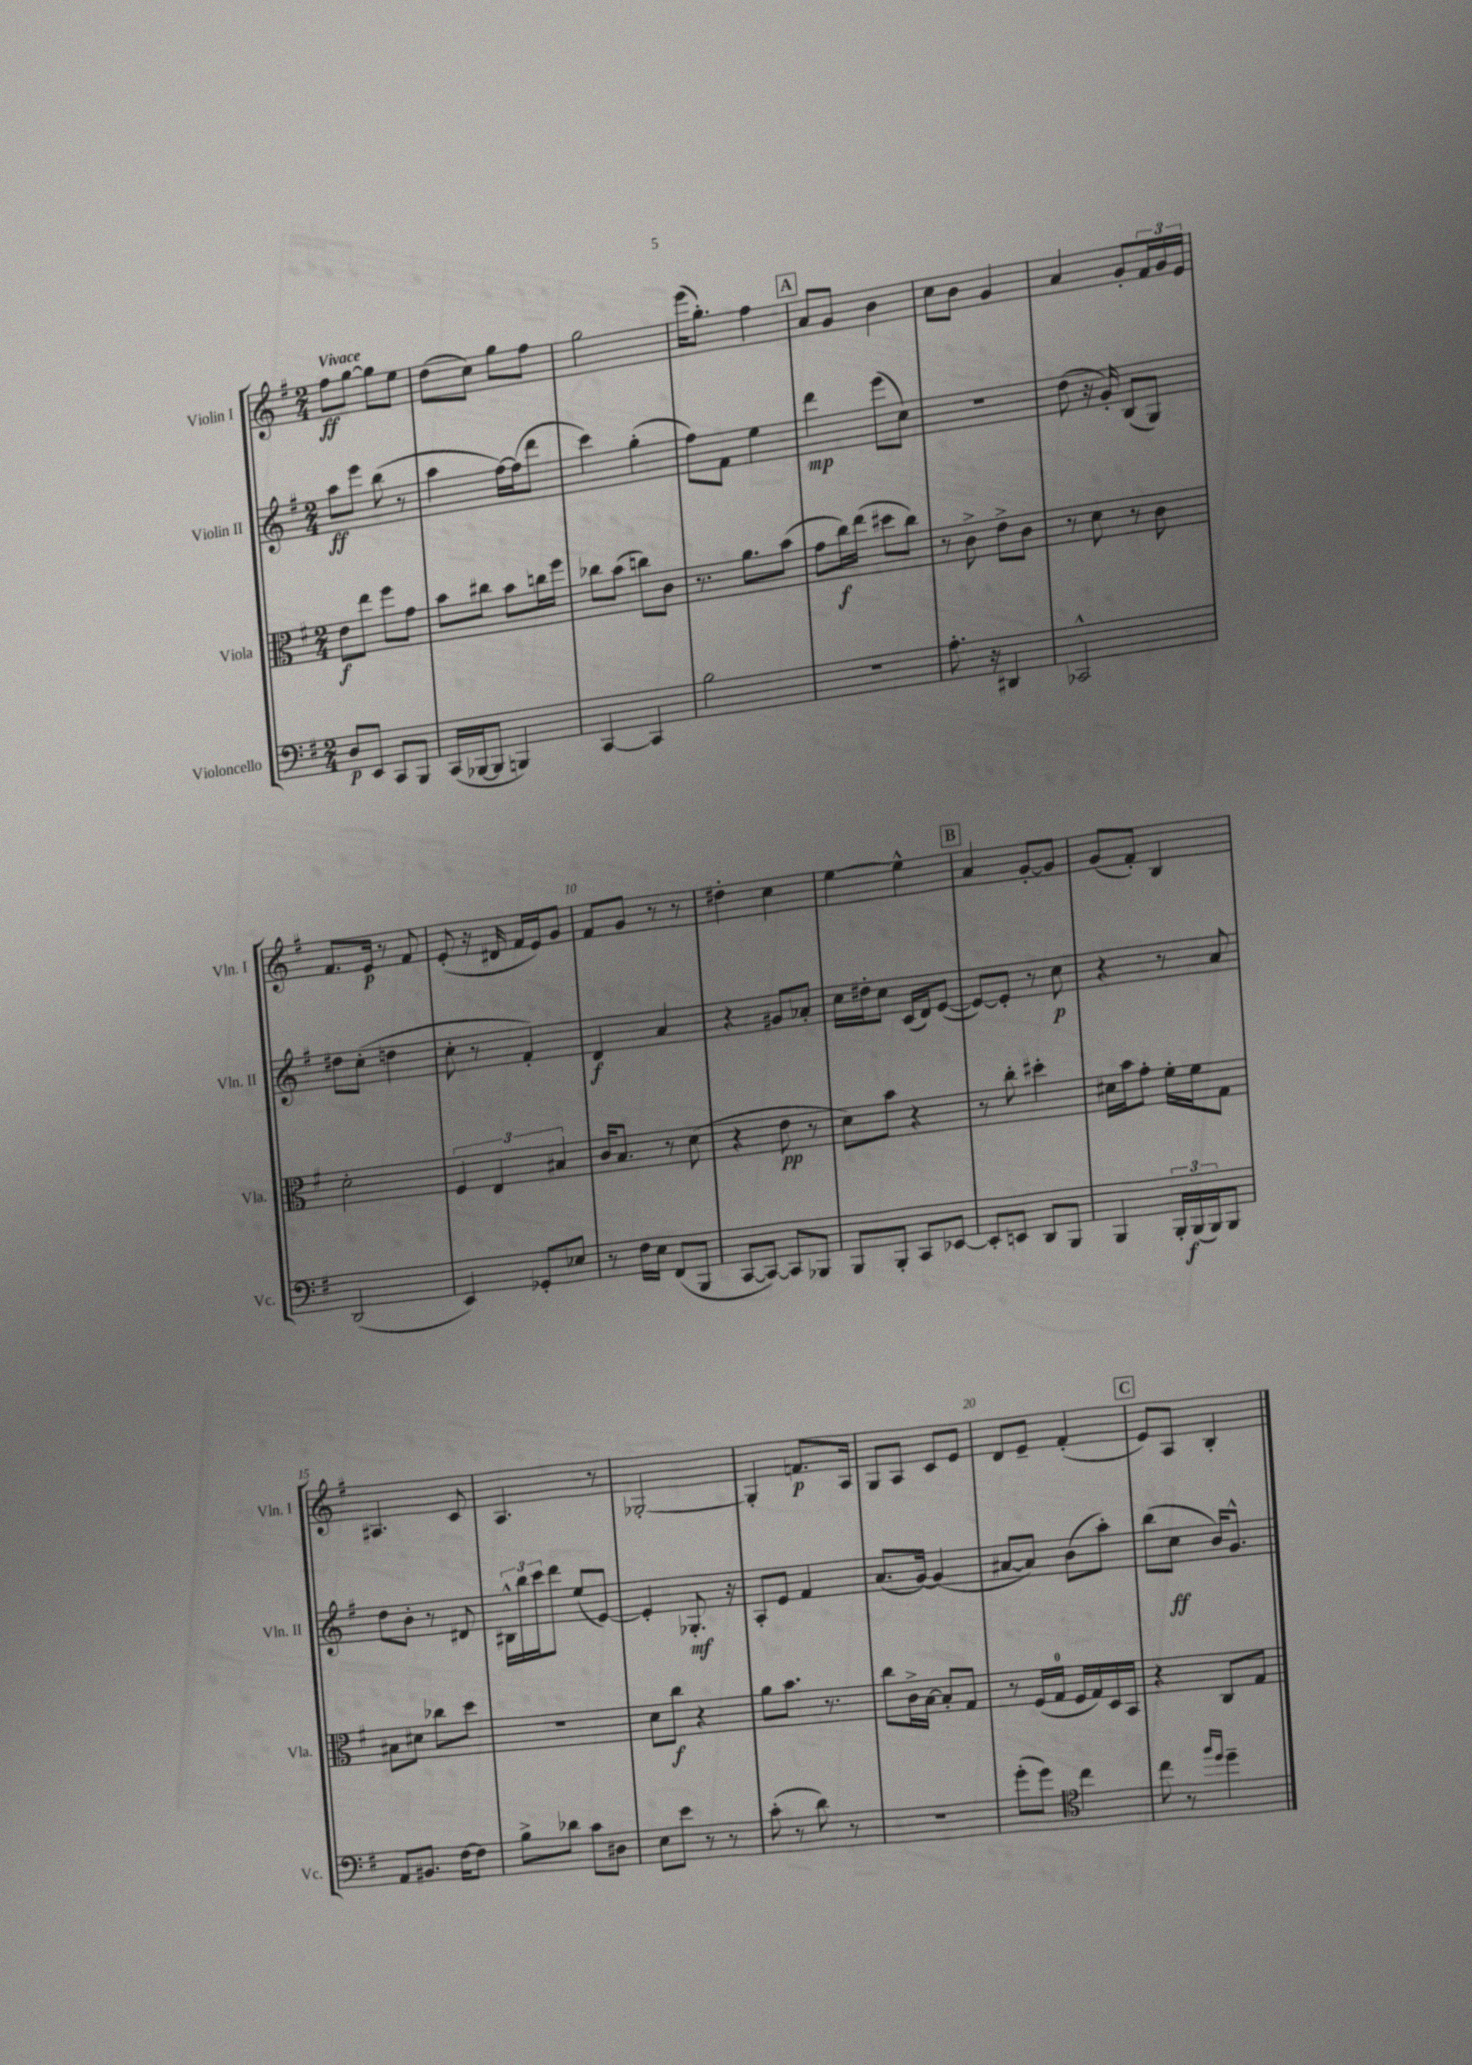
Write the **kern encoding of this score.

**kern	**kern	**kern	**kern
*staff4	*staff3	*staff2	*staff1
*clefF4	*clefC3	*clefG2	*clefG2
*k[f#]	*k[f#]	*k[f#]	*k[f#]
*M2/4	*M2/4	*M2/4	*M2/4
8D	8e	8aa	8ff#
8EE	8ee	8eee	[8gg
8CC	8ff#	(8bb	8gg]
8BBB	8g	8r	8ee
=	=	=	=
(16CC	8b	4aa	(8dd
[16BBB-	.	.	.
8BBB-]	8cc#	.	8cc)
4BBB)	8b	[16ff#)	8gg
.	.	(16ff#]	.
.	16cc	8ddd	8ff#
.	16ff#	.	.
=	=	=	=
[4CC	8cc-	4ccc)	2gg
.	(8b	.	.
4CC]	8cc)	(4gg'	.
.	8c	.	.
=	=	=	=
2B	8.r	8ff#)	(16eee
.	.	.	8.gg')
.	.	8f#	.
.	8.a	.	.
.	.	4ee	4ff#
.	(8b	.	.
=	=	=	=
2r	8g	4ddd	8a
.	16cc)	.	8g
.	(16ee	.	.
.	8dd#	(8eee	4b
.	8cc)	8cc)	.
=	=	=	=
8.A'	8r	2r	8cc
.	8c^	.	8b
16r	.	.	.
4DD#	8e^	.	4g
.	8c	.	.
=	=	=	=
2CC-^^	8r	(8dd	4a
.	8d	16r	.
.	.	16g')	.
.	8r	(8B	8g'
.	8c	8G)	24f#
.	.	.	24g
.	.	.	24e
=	=	=	=
(2DD	2d'	8dd#	8.f#
.	.	(8cc'	.
.	.	.	16e
.	.	4dd	8r
.	.	.	8f#
=	=	=	=
4EE)	6F#	8cc'	(8e'
.	.	8r	16r
.	6E	.	.
.	.	.	16d#
8GG-'	.	4f#')	16f#
.	.	.	16e)
.	6B#	.	.
8E-	.	.	8g
=	=	=	=
8r	16c	4d	8f#
.	8.B	.	.
16F#	.	.	8g
16E	.	.	.
(8FF#	8r	4a	8r
8BBB	(8d	.	8r
=	=	=	=
[8CC	4r	4r	4dd#'
8CC_)	.	.	.
8CC]	8e	8g#	4cc
8BBB-	8r	8a-'	.
=	=	=	=
8BBB	8d)	16cc	[4ee
.	.	16dd#'	.
8BBB'	8b	8cc	.
8CC	4r	(16c	4ee^^]
.	.	16d)	.
[8EE-	.	([8e	.
=	=	=	=
8EE-']	8r	8e_)	4a
8EE	8cc'	8e']	.
8DD	4dd#'	8r	[8g'
8BBB	.	8cc	8g]
=	=	=	=
4BBB	16d#	4r	(8g
.	16b	.	.
.	8g'	.	8f#')
24BBB'	16f#'	8r	4B
(24BBB	.	.	.
.	16f#	.	.
24BBB)	.	.	.
8BBB	8G	8a	.
=	=	=	=
8AA	8B#	8dd	4.A#
8.BB#	8d#	8b'	.
.	8cc-	8r	.
[16F#	.	.	.
8F#]	8dd	8d#	8c
=	=	=	=
8B^	2r	24B#^^	4.A
.	.	24bb	.
.	.	24ccc	.
8d-	.	8ddd	.
8c	.	(8ee	.
8D#	.	[8e)	8r
=	=	=	=
8E	8d	4e']	[2G-'
8e	8cc	.	.
8r	4r	8.G-'	.
8r	.	.	.
.	.	16r	.
=	=	=	=
(8c'	8a	8A'	4G-']
8r	8.b	8e	.
8d)	.	4f#	8.f
.	8.r	.	.
8r	.	.	.
.	.	.	16A
=	=	=	=
2r	8cc	(8.a	8G
.	16c^	.	8A
.	[16B	[16g)	.
.	8B']	(4g]	8c
.	8G	.	8e
=	=	=	=
(8g'	8r	[8a#	8d
8g)	(16F#	8a#])	8e~
.	16G	.	.
*clefC4	*	*	*
4cc	16F#	(8b	(4f#'
.	16G)	.	.
.	16D	8aa')	.
.	16BB	.	.
=	=	=	=
8cc	4r	(8bb	8e)
8r	.	8cc	8A
16qqff#	.	.	.
16qqdd	.	.	.
4dd~	8C	16b)	4B'
.	.	8.g^^	.
.	8G	.	.
==	==	==	==
*-	*-	*-	*-
